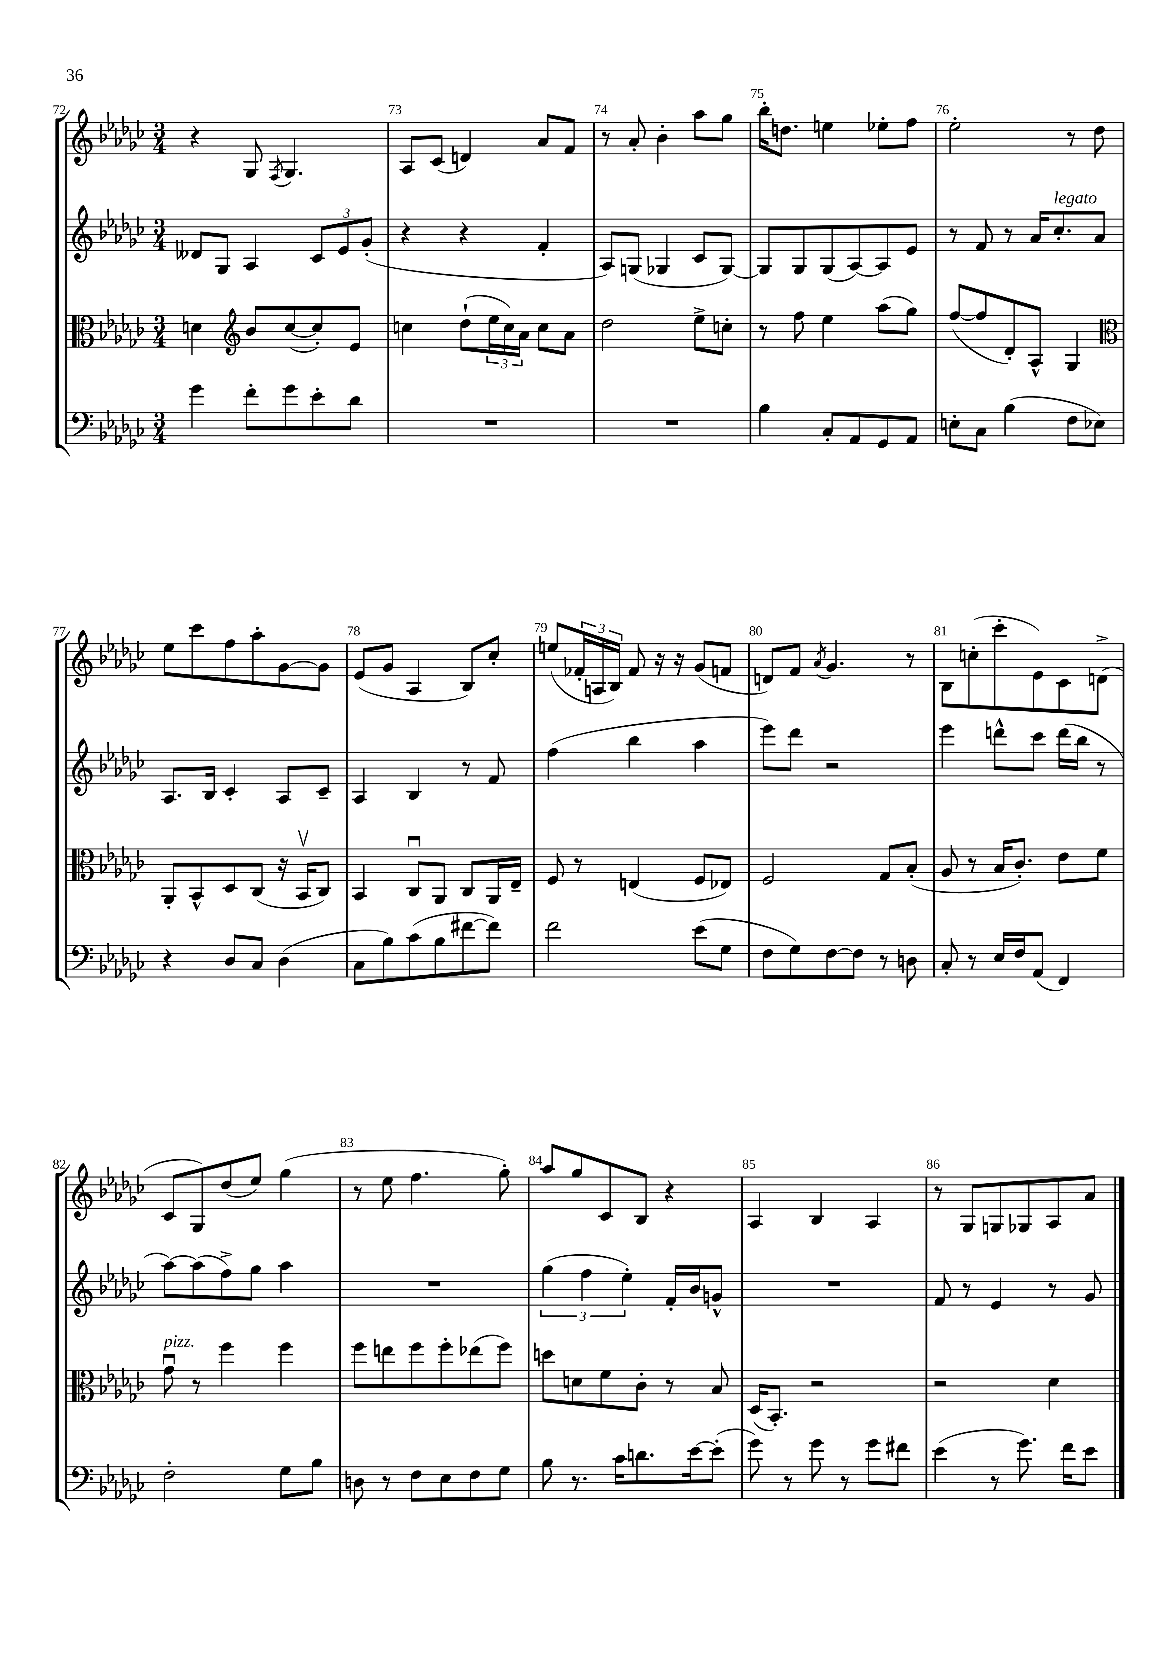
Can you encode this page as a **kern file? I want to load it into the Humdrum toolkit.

**kern	**kern	**kern	**kern
*staff4	*staff3	*staff2	*staff1
*clefF4	*clefC3	*clefG2	*clefG2
*k[b-e-a-d-g-c-]	*k[b-e-a-d-g-c-]	*k[b-e-a-d-g-c-]	*k[b-e-a-d-g-c-]
*M3/4	*M3/4	*M3/4	*M3/4
4g-	4d	8d--	4r
.	.	8G-	.
*	*clefG2	*	*
8f'	8b-	4A-	8G-
.	.	.	8qF
8g-	([8cc-	.	4.G-
8e-'	8cc-'])	12c-	.
.	.	12e-	.
8d-	8e-	.	.
.	.	(12g-'	.
=	=	=	=
2.r	4cc	4r	8A-
.	.	.	(8c-
.	(8dd-`	4r	4d)
.	24ee-	.	.
.	24cc)	.	.
.	24a-	.	.
.	8cc	4f'	8a-
.	8a-	.	8f
=	=	=	=
2.r	2dd-	8A-)	8r
.	.	(8G	8a-'
.	.	4G-	4b-'
.	8ee-^	8c-	8aa-
.	8cc'	[8G-)	8gg-
=	=	=	=
4B-	8r	8G-]	16bb-'
.	.	.	8.dd
.	8ff	8G-	.
8C-'	4ee-	(8G-	4ee
8AA-	.	[8A-)	.
8GG-	(8aa-	8A-]	8ee-'
8AA-	8gg-)	8e-	8ff
=	=	=	=
8E'	([8ff	8r	2ee-'
8C-	8ff]	8f	.
(4B-	8d-')	8r	.
.	8A-^^	16a-	.
.	.	8.cc-'	.
8F	4G-	.	8r
8E-)	.	8a-	8dd-
=	=	=	=
*	*clefC3	*	*
4r	8AA-'	8.A-	8ee-
.	8BB-^^	.	8ccc-
.	.	16B-	.
8D-	8D-	4c-'	8ff
8C-	(8C-	.	8aa-'
(4D-	16r	8A-	[8g-
.	16BB-v	.	.
.	8C-)	8c-~	8g-]
=	=	=	=
8C-	4BB-	4A-	(8e-
8B-)	.	.	8g-
(8c-	8C-u	4B-	4A-
8B-	8AA-	.	.
[8f#	8C-	8r	8B-)
8f#])	16AA-	8f	8cc-'
.	16E-~	.	.
=	=	=	=
2f	8F	(4ff	(8ee
.	8r	.	24f-'
.	.	.	24A
.	.	.	24B-)
.	(4E	4bb-	8f-
.	.	.	16r
.	.	.	16r
(8e-	8F	4aa-	(8g-
8G-	8E-)	.	8f
=	=	=	=
8F	2F	8eee-)	8d)
8G-)	.	8ddd-	8f
.	.	.	8qa-
[8F	.	2r	4.g-
8F]	.	.	.
8r	8G-	.	.
8D	(8B-'	.	8r
=	=	=	=
8C-'	8A-	4eee-	8B-
8r	8r	.	(8cc'
16E-	16B-	8ddd^^	8ccc-'
16F	8.c-')	.	.
(8AA-	.	8ccc-	8e-)
4FF)	8e-	(16ddd	8c-
.	.	16bb-	.
.	8f	8r	(8d^
=	=	=	=
2F'	8g-u	[8aa-)	8c-
.	8r	(8aa-]	8G-)
.	4ff	8ff^)	(8dd-
.	.	8gg-	8ee-)
8G-	4ff	4aa-	(4gg-
8B-	.	.	.
=	=	=	=
8D	8ff	2.r	8r
8r	8ee	.	8ee-
8F	8ff	.	4.ff
8E-	8ff'	.	.
8F	(8ee-	.	.
8G-	8ff)	.	8gg-')
=	=	=	=
8B-	8dd	(6gg-	8aa-
8.r	8d	.	8gg-
.	.	6ff	.
.	8f	.	8c-
16c-	.	.	.
.	.	6ee-')	.
8.d	8c-'	.	8B-
.	8r	16f'	4r
[16e-	.	16b-	.
(8e-']	8B-	8g^^	.
=	=	=	=
8g-)	(16D-	2.r	4A-
.	8.BB-')	.	.
8r	.	.	.
8g-	2r	.	4B-
8r	.	.	.
8g-	.	.	4A-
8f#	.	.	.
=	=	=	=
(4e-	2r	8f	8r
.	.	8r	8G-
8r	.	4e-	8G
8.g-)	.	.	8G-
.	4d-	8r	8A-
16f	.	.	.
8e-	.	8g-	8a-
==	==	==	==
*-	*-	*-	*-
